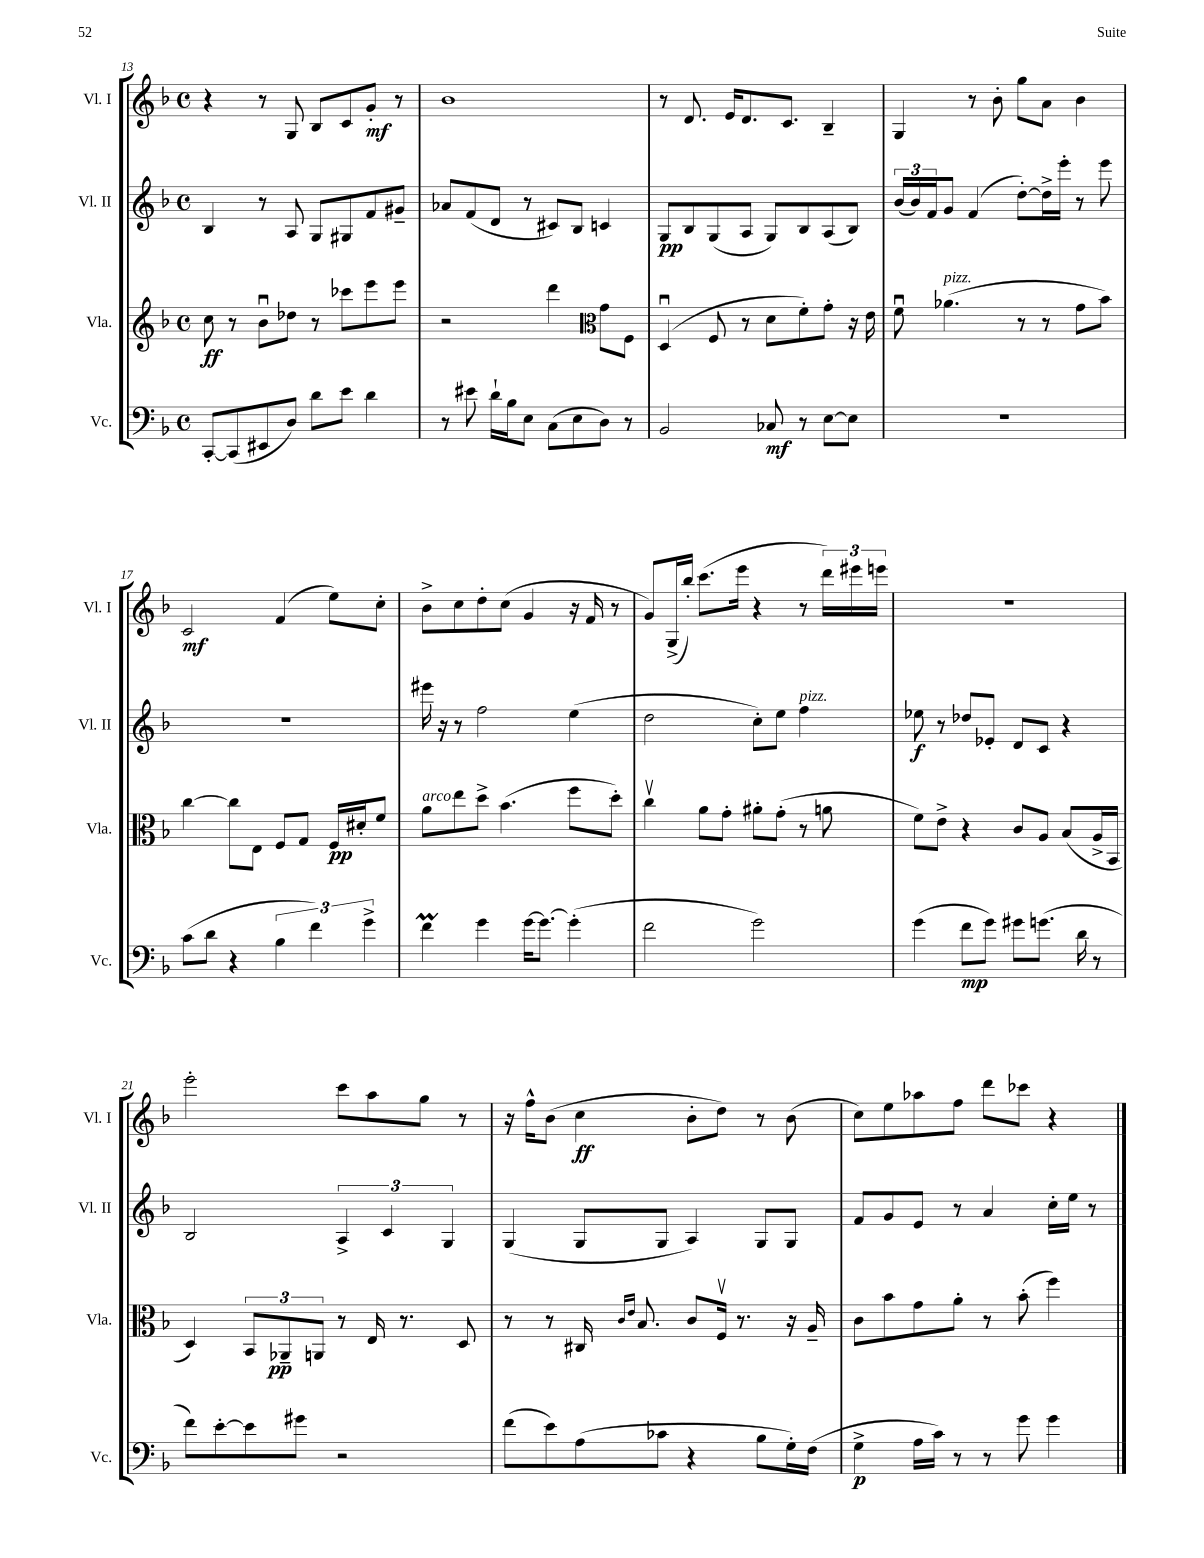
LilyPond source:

<<
\new StaffGroup <<
\new Staff = "s0" \with { instrumentName = "Vl. I" shortInstrumentName = "Vl. I" } {
    \clef treble \key f \major \defaultTimeSignature \time 4/4
    r4 r8 g8 bes8 c'8 g'8-.\mf r8 |
    bes'1 |
    r8 d'8. e'16 d'8. c'8. bes4-- |
    g4 r8 bes'8-. g''8 a'8 bes'4 |
    c'2\mf f'4( e''8) c''8-. |
    bes'8-> c''8 d''8-. c''8( g'4 r16 f'16 r8 |
    g'8) g16->( bes''16-.) c'''8.( e'''16 r4 r8 \tuplet 3/2 { d'''16) eis'''16 e'''16 } |
    r1 |
    e'''2-. c'''8 a''8 g''8 r8 |
    r16 f''16-^ bes'8( c''4\ff bes'8-. d''8) r8 bes'8( |
    c''8) e''8 aes''8 f''8 d'''8 ces'''8 r4 \bar "|." |
}
\new Staff = "s1" \with { instrumentName = "Vl. II" shortInstrumentName = "Vl. II" } {
    \clef treble \key f \major \defaultTimeSignature \time 4/4
    bes4 r8 a8 g8 gis8 f'8 gis'8-- |
    aes'8 f'8( d'8 r8 cis'8) bes8 c'4 |
    g8\pp bes8 g8( a8 g8) bes8 a8( bes8) |
    \tuplet 3/2 { bes'16( bes'16) f'16 } g'8 f'4( d''8~-.) d''16-> e'''16-. r8 e'''8 |
    R1 |
    eis'''16 r16 r8 f''2 e''4( |
    d''2 c''8-.) e''8 f''4^\markup { \italic "pizz." } |
    ees''8\f r8 des''8 ees'8-. d'8 c'8 r4 |
    bes2 \tuplet 3/2 { a4-> c'4 g4 } |
    g4( g8 g8 a4) g8 g8 |
    f'8 g'8 e'8 r8 a'4 c''16-. e''16 r8 \bar "|." |
}
\new Staff = "s2" \with { instrumentName = "Vla." shortInstrumentName = "Vla." } {
    \clef treble \key f \major \defaultTimeSignature \time 4/4
    c''8\ff r8 bes'8\downbow des''8 r8 ces'''8 e'''8 e'''8 |
    r2 d'''4 \clef alto g'8 f8 |
    d4\downbow( f8 r8 d'8 f'8-.) g'8-. r16 e'16 |
    f'8\downbow aes'4.^\markup { \italic "pizz." }( r8 r8 g'8 bes'8) |
    c''4~ c''8 e8 f8 g8 f16\pp dis'16-. f'8 |
    a'8^\markup { \italic "arco" } e''8 d''8-> bes'4.( f''8 d''8-.) |
    c''4\upbow a'8 g'8-. ais'8-. g'8-.( r8 a'8 |
    f'8) e'8-> r4 c'8 a8 bes8( a16-> bes,16 |
    d4) \tuplet 3/2 { bes,8 aes,8--\pp a,8 } r8 e16 r8. d8 |
    r8 r8 cis16 \grace { c'16 e'16 } bes8. c'8 f16\upbow r8. r16 a16-- |
    c'8 bes'8 g'8 a'8-. r8 bes'8-.( f''4) \bar "|." |
}
\new Staff = "s3" \with { instrumentName = "Vc." shortInstrumentName = "Vc." } {
    \clef bass \key f \major \defaultTimeSignature \time 4/4
    c,8~-. c,8( eis,8 d8) d'8 e'8 d'4 |
    r8 eis'8 d'16-! bes16 e8 c8( e8 d8) r8 |
    bes,2 ces8\mf r8 e8~ e8 |
    r1 |
    c'8( d'8 r4 \tuplet 3/2 { bes4 f'4) g'4-> } |
    f'4\prall g'4 g'16~ g'8.~ g'4-.( |
    f'2 g'2) |
    g'4( f'8\mp g'8) gis'8 g'8.( d'16 r8 |
    f'8) e'8~-. e'8 gis'8 r2 |
    f'8( e'8) a8( ces'8 r4 bes8 g16-.) f16( |
    g4->\p a16 c'16) r8 r8 g'8 g'4 \bar "|." |
}
>>
>>
\layout { \context { \Score currentBarNumber = #13 } }
